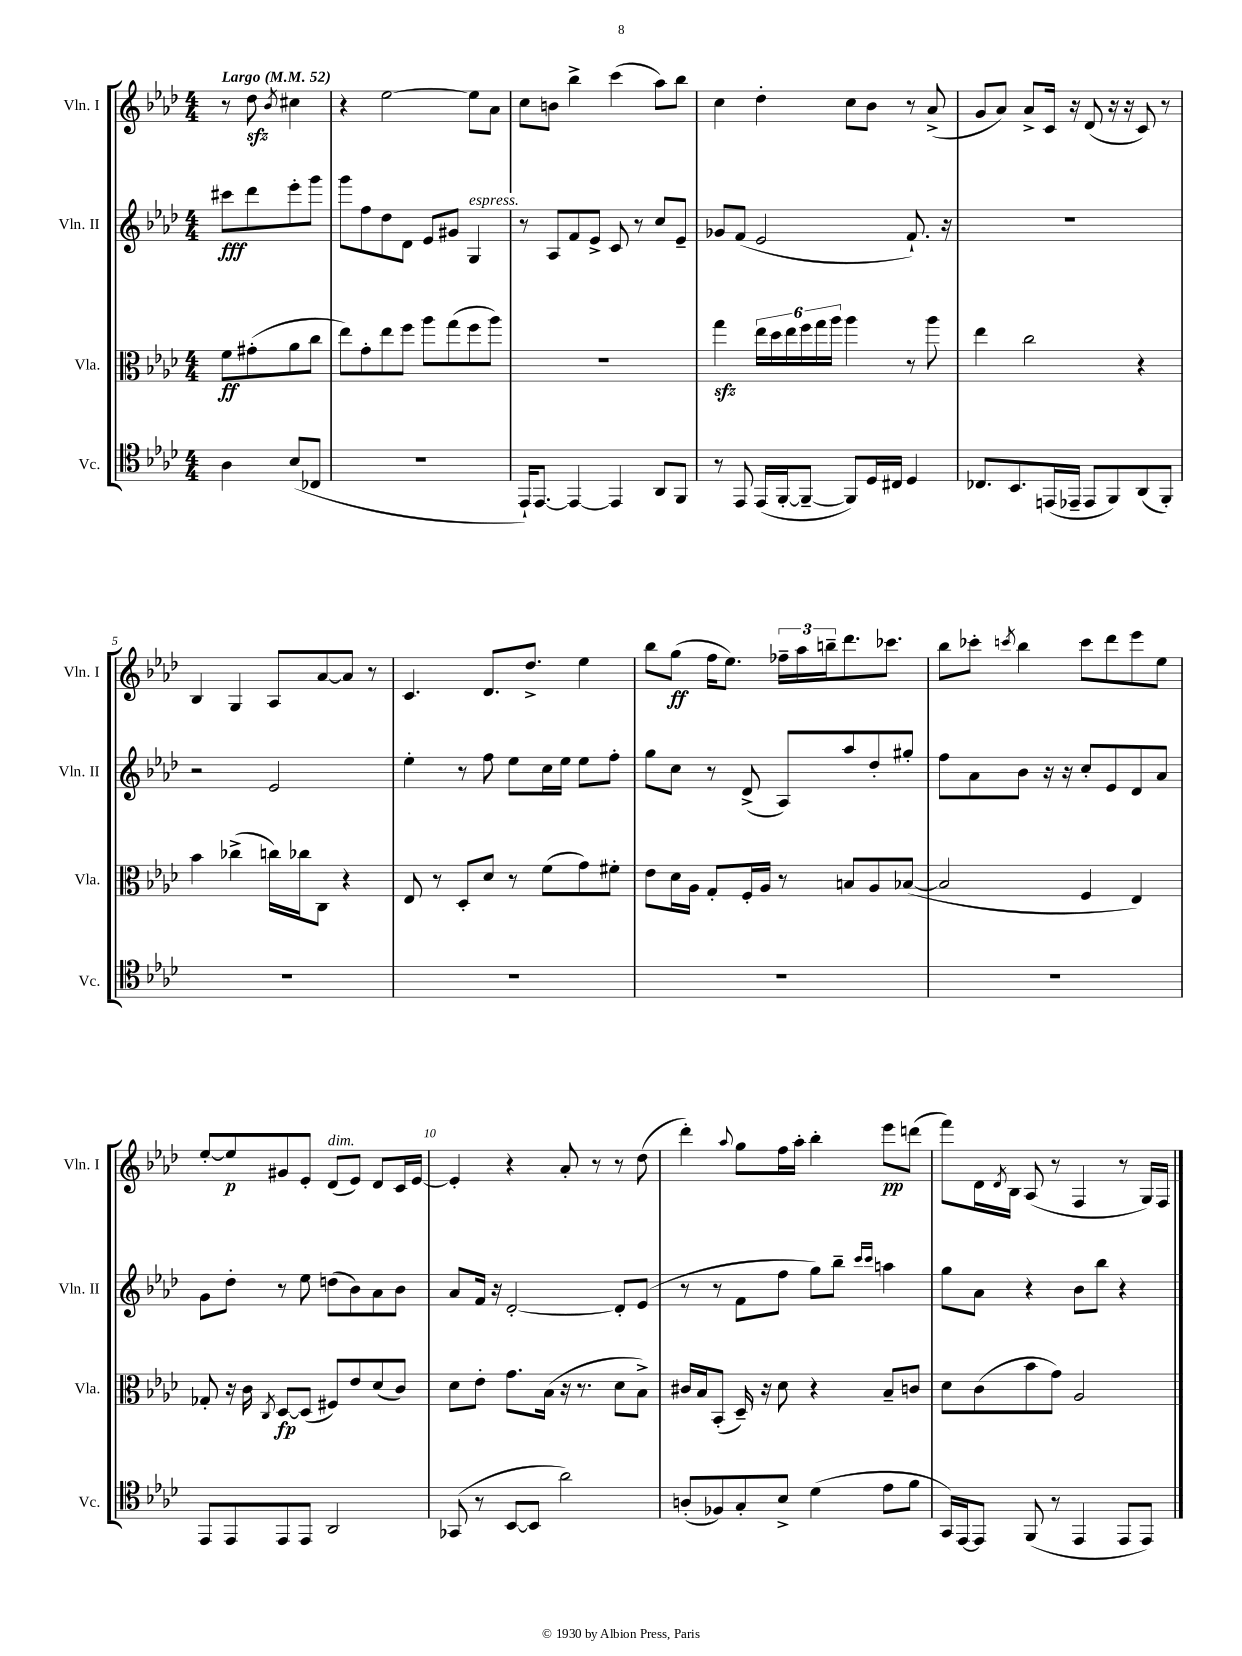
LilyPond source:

<<
\new StaffGroup <<
\new Staff = "s0" \with { instrumentName = "Vln. I" shortInstrumentName = "Vln. I" } {
    \clef treble \key aes \major \numericTimeSignature \time 4/4 \partial 2 \tempo "Largo" 4 = 52
    r8 des''8\sfz \acciaccatura { bes'8 } cis''4 |
    r4 ees''2~ ees''8 aes'8 |
    c''8 b'8 bes''4-> c'''4( aes''8) bes''8 |
    c''4 des''4-. c''8 bes'8 r8 aes'8->( |
    g'8 aes'8) aes'8-> c'16 r16 des'8( r16 r16 c'8) r8 |
    bes4 g4 aes8 aes'8~ aes'8 r8 |
    c'4. des'8. des''8.-> ees''4 |
    bes''8 g''8\ff( f''16 ees''8.) \tuplet 3/2 { fes''16-- aes''16 b''16-- } des'''8. ces'''8. |
    bes''8 ces'''8-. \acciaccatura { c'''8 } bes''4 c'''8 des'''8 ees'''8 ees''8 |
    ees''8~-. ees''8\p gis'8 ees'8-. des'8^\markup { \italic "dim." }( ees'8) des'8 c'16 ees'16~ |
    ees'4-. r4 aes'8-. r8 r8 des''8( |
    des'''4-.) \appoggiatura { aes''8 } g''8 f''16 aes''16-. bes''4-. ees'''8\pp d'''8( |
    f'''8) des'16 \acciaccatura { des'8 } bes16 aes8( r8 f4 r8 g16) f16 \bar "|." |
}
\new Staff = "s1" \with { instrumentName = "Vln. II" shortInstrumentName = "Vln. II" } {
    \clef treble \key aes \major \numericTimeSignature \time 4/4 \partial 2
    cis'''8\fff des'''8 ees'''8-. g'''8 |
    g'''8 f''8 des''8 des'8 ees'8 gis'8 g4^\markup { \italic "espress." } |
    r8 aes8 f'8 ees'8-> c'8 r8 c''8 ees'8-- |
    ges'8 f'8( ees'2 f'8.-!) r16 |
    R1 |
    r2 ees'2 |
    ees''4-. r8 f''8 ees''8 c''16 ees''16 ees''8 f''8-. |
    g''8 c''8 r8 des'8->( aes8) aes''8 des''8-. gis''8-. |
    f''8 aes'8 bes'8 r16 r16 c''8-. ees'8 des'8 aes'8 |
    g'8 des''8-. r8 ees''8 d''8( bes'8) aes'8 bes'8 |
    aes'8 f'16 r16 des'2~-. des'8-. ees'8( |
    r8 r8 f'8 f''8 g''8) bes''8-- \grace { c'''16 c'''16 } a''4 |
    g''8 aes'8 r4 bes'8 bes''8 r4 \bar "|." |
}
\new Staff = "s2" \with { instrumentName = "Vla." shortInstrumentName = "Vla." } {
    \clef alto \key aes \major \numericTimeSignature \time 4/4 \partial 2
    f'8\ff gis'8-.( aes'8 c''8 |
    ees''8) g'8-. ees''8 f''8 aes''8 g''8( f''8 aes''8) |
    R1 |
    g''4\sfz \tuplet 6/4 { ees''16 des''16 ees''16 f''16 g''16 aes''16 } aes''4 r8 aes''8 |
    ees''4 c''2 r4 |
    bes'4 ces''4->( c''16) ces''16 c8 r4 |
    ees8 r8 des8-. des'8 r8 f'8( g'8) fis'8-. |
    ees'8 des'16 aes16 g8-. f16-. aes16 r8 b8 aes8 bes8~( |
    bes2 f4 ees4) |
    ges8-. r16 c'16 \acciaccatura { c8 } des8~\fp des8( fis8) ees'8 des'8( c'8) |
    des'8 ees'8-. g'8. bes16( r16 r8. des'8 bes8->) |
    cis'16 bes16 bes,8-.( des16--) r16 des'8 r4 bes8-- c'8 |
    des'8 c'8( bes'8 g'8) aes2 \bar "|." |
}
\new Staff = "s3" \with { instrumentName = "Vc." shortInstrumentName = "Vc." } {
    \clef tenor \key aes \major \numericTimeSignature \time 4/4 \partial 2
    aes4 bes8( ces8 |
    R1 |
    ees,16-!) ees,8.~ ees,4~ ees,4 aes,8 f,8 |
    r8 ees,8 ees,16( f,16~-. f,8~-- f,8) des16 cis16 des4 |
    ces8. bes,8. e,16( ees,16-- ees,8 f,8) aes,8( f,8-.) |
    R1 |
    R1 |
    R1 |
    R1 |
    ees,8 ees,8 ees,8 ees,8 aes,2 |
    ges,8( r8 bes,8~ bes,8 aes'2) |
    a8-.( fes8) g8-. bes8-> des'4( ees'8 f'8 |
    g,16) ees,16~ ees,8 f,8( r8 ees,4 ees,8 ees,8) \bar "|." |
}
>>
>>
\layout { \context { \Score \override BarNumber.break-visibility = ##(#f #t #t) barNumberVisibility = #(every-nth-bar-number-visible 5) } }
